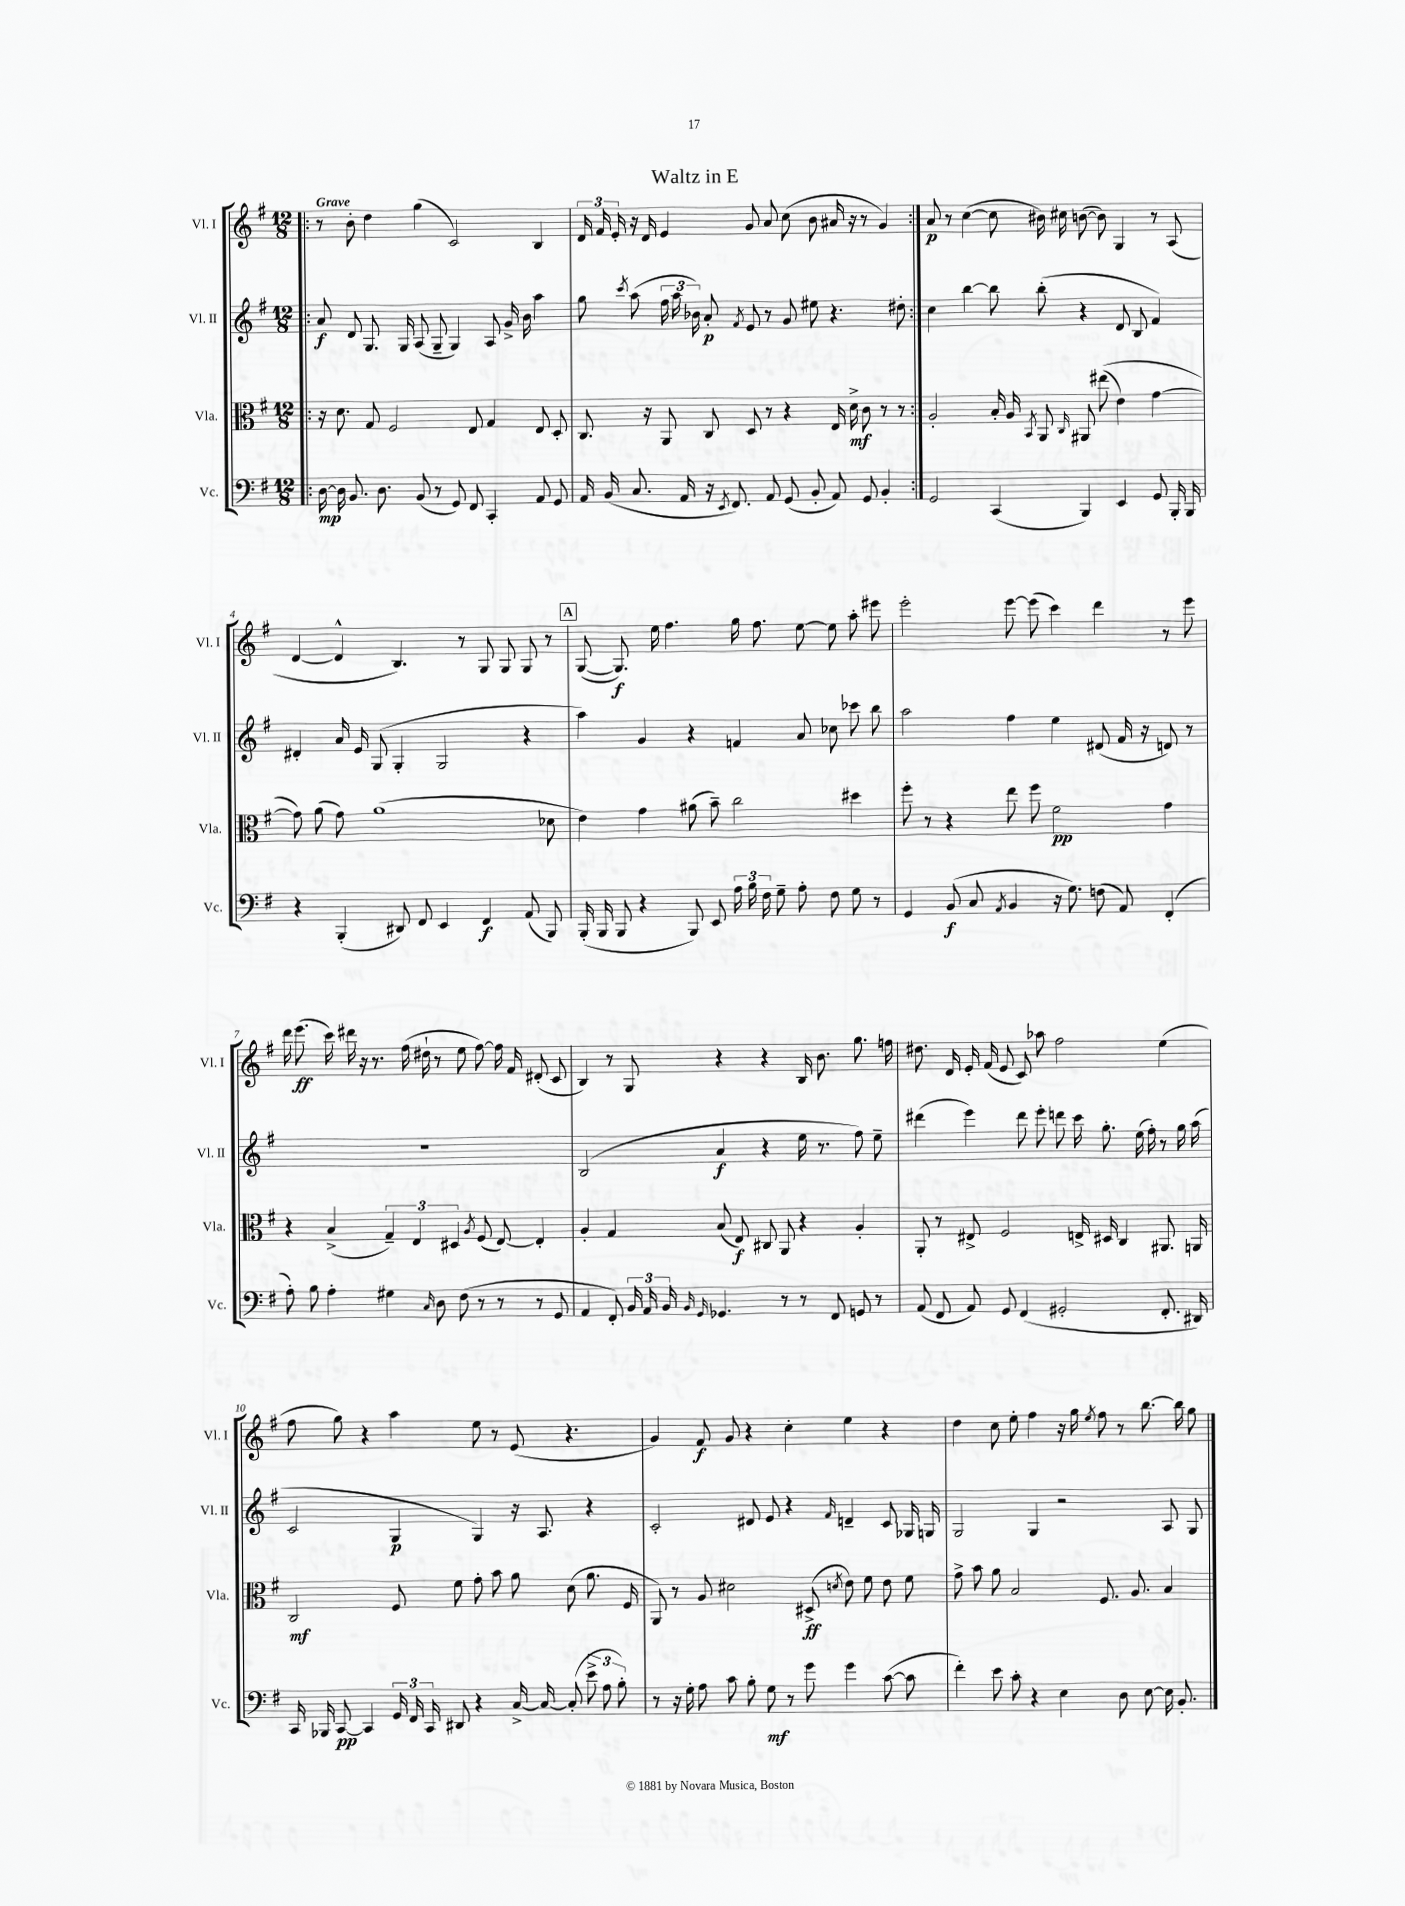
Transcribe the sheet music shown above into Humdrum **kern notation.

**kern	**kern	**kern	**kern
*staff4	*staff3	*staff2	*staff1
*clefF4	*clefC3	*clefG2	*clefG2
*k[f#]	*k[f#]	*k[f#]	*k[f#]
*M12/8	*M12/8	*M12/8	*M12/8
=!|:	=!|:	=!|:	=!|:
[16D	16r	8a	8r
16D]	8.d	.	.
8.BB	.	8d	8b'
.	8G	8.G	4dd
8.D	.	.	.
.	2F#	.	.
.	.	16G	.
(8BB	.	(8A	(4gg
8r	.	8G~	.
8GG)	.	4G)	2c)
8FF#	8E	.	.
4CC'	4G	8A	.
.	.	16g^	.
.	.	16b	.
8AA	8E	4aa	4B
8GG	8D'	.	.
=	=	=	=
16AA	8.C	8gg	24d
.	.	.	24f#
(16BB	.	.	.
.	.	.	24e'
.	.	8qccc	.
8.C	.	(8aa	16r
.	16r	.	16d
.	8AA	24ff#	4e
.	.	24aa	.
16AA	.	.	.
.	.	24b-)	.
16r	8C	8a'	.
8qEE	.	.	.
8.FF#)	.	.	.
.	.	8qf#	.
.	8D	8e	8g
8AA	8r	8r	8a
(8GG	4r	8g	(8cc
8BB'	.	8ee#	8b
8AA)	16E	4.r	16a#
.	16d^	.	16r
8GG	8c	.	8r
4BB'	8r	.	4g)
.	8r	8dd#'	.
=:|!	=:|!	=:|!	=:|!
2GG	2A'	4cc	8a
.	.	.	8r
.	.	[4bb	([4cc
(4CC	16B'	8bb]	8cc]
.	16A	.	.
.	8qBB	.	.
.	8AA	(8bb'	16b#)
.	.	.	16cc#
.	16qqC	.	.
4BBB)	8AA#	4r	([8b
.	&((8ee#	.	8b])
4EE	4e)	8d	4G
.	.	8B	.
8GG	[4g	4f#)	8r
16BBB'	.	.	(8A
16BBB	.	.	.
=	=	=	=
4r	8g]&)	4d#'	[4d
.	(8a	.	.
(4BBB'	8g)	16a	4d^^]
.	.	16e	.
.	(1a	(8G	.
8DD#)	.	4G'	4.B)
8FF#	.	.	.
4EE	.	2G	.
.	.	.	8r
4FF#	.	.	8G
.	.	.	8G
(8AA	.	4r	8G
8BBB)	8d-	.	8r
=	=	=	=
(16BBB'	4e)	4aa)	([8G
16BBB	.	.	.
8BBB	.	.	8.G])
4r	4g	4g	.
.	.	.	16ee
.	.	.	4.ff#
8BBB)	(8a#	4r	.
8EE	8b~)	.	.
24A	2cc	4f	16gg
24B	.	.	.
.	.	.	8.ff#
24F#	.	.	.
8G~	.	.	.
8A'	.	8a	[8ee
8F#	.	8cc-	8ee]
8G	4dd#	8ccc-	8aa'
8r	.	8bb	8eee#
=	=	=	=
4GG	8ff#'	2aa	2eee'
.	8r	.	.
(8BB	4r	.	.
8C	.	.	.
8qAA	.	.	.
4BB	8ee	4ff#	[8eee
.	8ff#	.	(8eee]
16r	2f#	4ee	4ccc)
8.G)	.	.	.
(8F	.	(8d#	4ddd
8AA)	.	16f#	.
.	.	16r	.
(4FF#'	4g	8d)	8r
.	.	8r	8eee
=	=	=	=
8A')	4r	1.r	16ddd
.	.	.	(8.eee
8B	.	.	.
4A'	(4B^	.	16ccc)
.	.	.	16ddd#
.	.	.	16r
.	.	.	8.r
4G#	6G~)	.	.
.	.	.	(16ff#
.	6E	.	.
.	.	.	16dd#`
16qqC	.	.	.
8D	.	.	8r
.	6D#	.	.
(8F#	.	.	8ee
.	8qA	.	.
8r	(8F#	.	[8ff#)
8r	[8E)	.	16ff#]
.	.	.	16f#
8r	4E']	.	(8d#'
8GG	.	.	8c
=	=	=	=
4AA	4A'	(2B	4B)
8FF#')	4G	.	8r
24BB	.	.	8G
24AA	.	.	.
24BB	.	.	.
16qqBB	.	.	.
16qqGG	.	.	.
4.GG-	(8B	4a	4r
.	8E)	.	.
.	8C#	4r	4r
8r	8AA	.	.
8r	4r	16ee	16B
.	.	8.r	8.b
8FF#	.	.	.
8GG	4A'	8ff#)	8.gg
8r	.	8ee~	.
.	.	.	16ff
=	=	=	=
(8AA	8AA'	(4ddd#	8.dd#
8FF#	8r	.	.
.	.	.	16d
8AA)	8E#^	4eee)	16e'
.	.	.	(16f#
8GG	2F#	.	8e
(4FF#	.	8ddd#	8c)
.	.	8eee'	8aa-
2GG#'	.	8ddd	2ff#
.	16E^	16ccc	.
.	16D#	8.gg'	.
.	4C	.	.
.	.	(16ee	.
.	.	16ff#')	.
8.FF#'	8.AA#	8r	(4ee
.	.	16gg	.
16DD#)	16AA	(16aa	.
=	=	=	=
16CC	2C	2c	8ff#
16BBB-	.	.	.
[8CC	.	.	8gg)
4CC]	.	.	4r
24GG	8F#	4G	4aa
24FF#	.	.	.
24CC	.	.	.
8DD#	8f#	.	.
4r	8g'	4G)	8ee
.	8b	.	8r
[16C^	8a	16r	(8e
16C_	.	8.A	.
(8C']	(8d	.	4.r
12e^	8.a	4r	.
12A	.	.	.
12B')	.	.	.
.	16F#	.	.
=	=	=	=
8r	8AA)	2c'	4g)
16r	8r	.	.
16G'	.	.	.
8A	8A	.	8f#
8c	2d#	.	8g
8B'	.	8d#	4r
8G	.	8e	.
8r	.	4r	4cc'
8g	(8D#^	.	.
.	8qd	16qqf#	.
4g	8e)	4d~	4ee
.	8f#	.	.
([8c	8e	8c	4r
8c]	8f#	16G-	.
.	.	16G	.
=	=	=	=
4f#')	8g^	2G	4dd
.	8b	.	.
8e	8a	.	8cc
8c'	2B	.	8ee'
4r	.	4G	4ff#
4E	.	2r	16r
.	.	.	16gg
.	.	.	8qee
.	8.F#	.	8ff#
8D	.	.	8r
.	8.A	.	.
[8E	.	.	[8.bb
16E]	4B	8A	.
8.BB'	.	.	16bb]
.	.	8G	8gg
==	==	==	==
*-	*-	*-	*-
